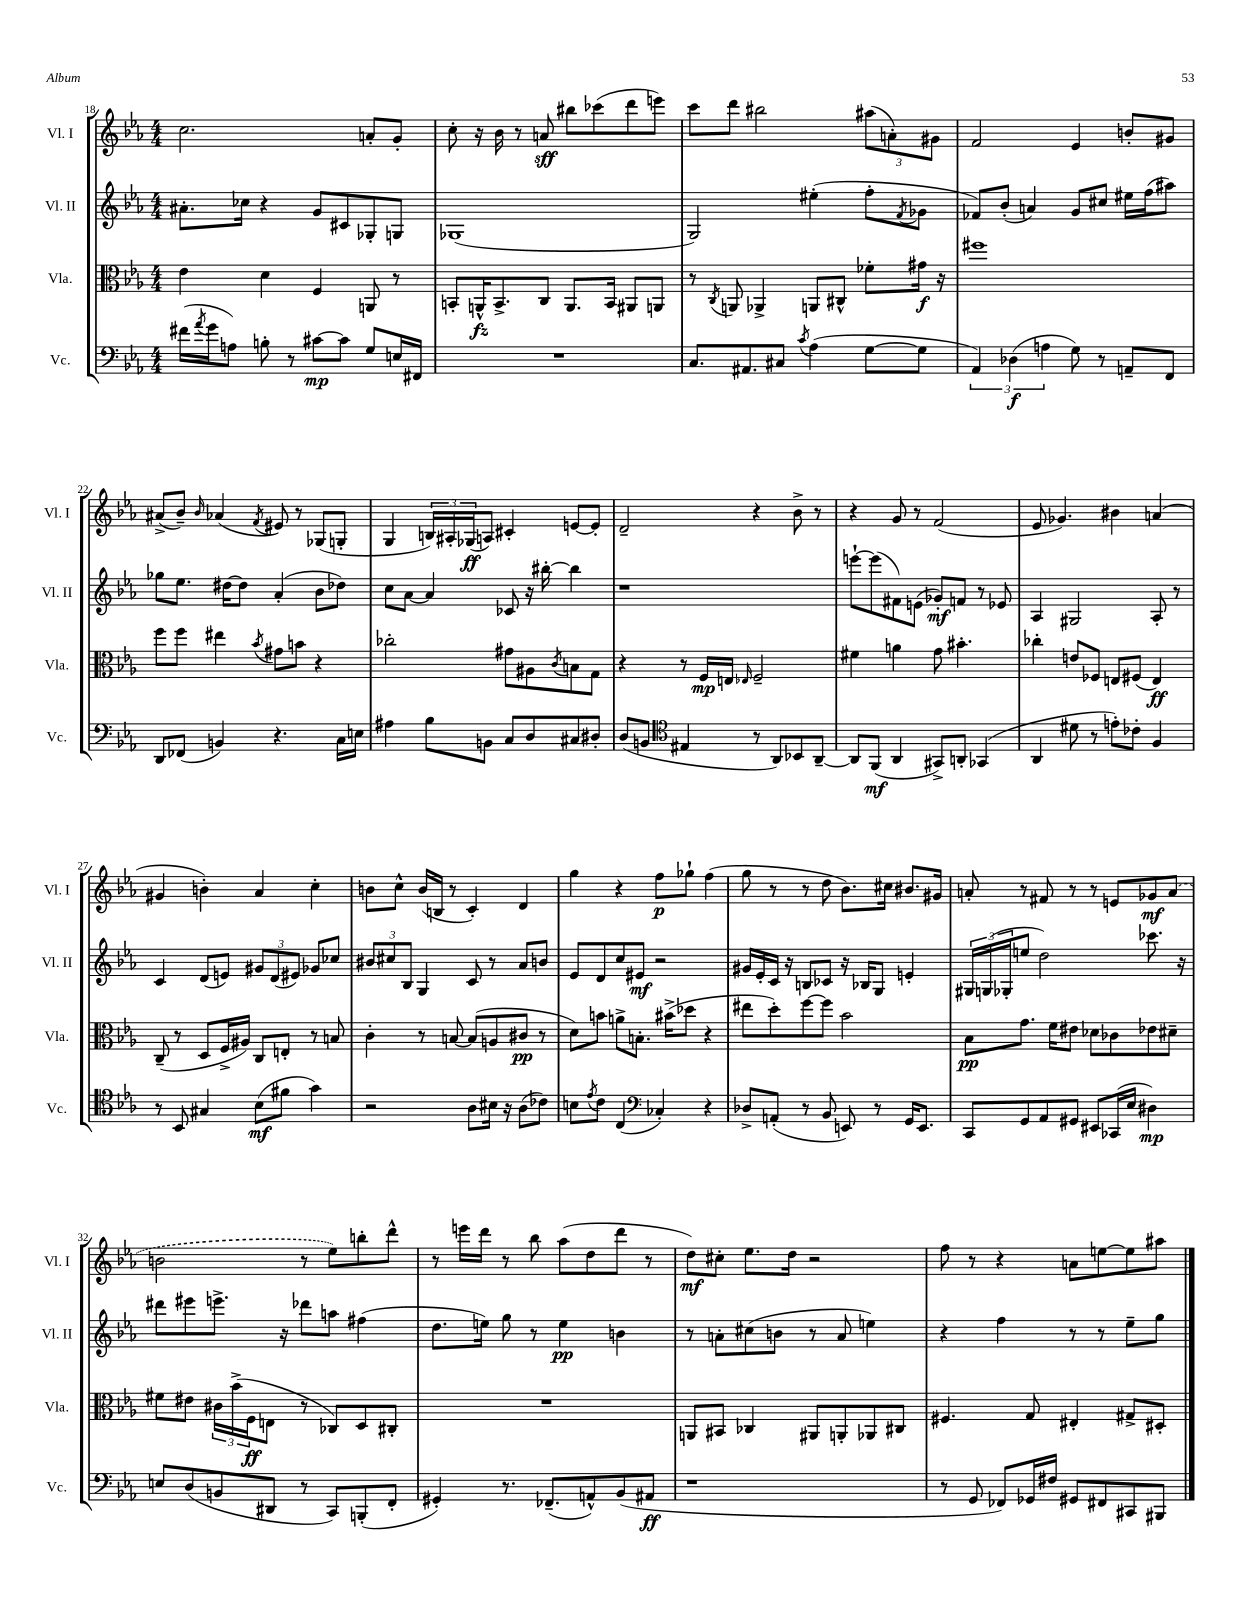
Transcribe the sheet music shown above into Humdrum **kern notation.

**kern	**dynam	**kern	**dynam	**kern	**dynam	**kern	**dynam
*part4	*part4	*part3	*part3	*part2	*part2	*part1	*part1
*staff4	*staff4	*staff3	*staff3	*staff2	*staff2	*staff1	*staff1
*I"Vc.	*	*I"Vla.	*	*I"Vl. II	*	*I"Vl. I	*
*I'Vc.	*	*I'Vla.	*	*I'Vl. II	*	*I'Vl. I	*
*clefF4	*	*clefC3	*	*clefG2	*	*clefG2	*
*k[b-e-a-]	*	*k[b-e-a-]	*	*k[b-e-a-]	*	*k[b-e-a-]	*
*M4/4	*	*M4/4	*	*M4/4	*	*M4/4	*
=18	=18	=18	=18	=18	=18	=18	=18
(16f#X\LL	.	4e-\	.	8.a#X'\L	.	2.cc\	.
8qa-/	.	.	.	.	.	.	.
16g\J	.	.	.	.	.	.	.
8An\J)	.	.	.	.	.	.	.
.	.	.	.	16cc-X\Jk	.	.	.
8Bn'\	.	4d\	.	4r	.	.	.
8r	.	.	.	.	.	.	.
[8c#X\L	mp	4F/	.	8g/L	.	.	.
8c#\J]	.	.	.	8c#X/	.	.	.
8G/L	.	8AAn/	.	8G-X'/	.	8an'/L	.
16En/L	.	8r	.	8Gn/J	.	8g'/J	.
16FF#X/JJ	.	.	.	.	.	.	.
=19	=19	=19	=19	=19	=19	=19	=19
1r	.	8BBn'/L	.	(1G-X	.	8cc'\	.
.	.	16AAn^^/K	fz	.	.	16r	.
.	.	8.BB^/	.	.	.	16b-\	.
.	.	.	.	.	.	8r	.
.	.	8C/J	.	.	.	8an/	sff
.	.	8.AA/L	.	.	.	8bb#X\L	.
.	.	.	.	.	.	(8ccc-X\	.
.	.	16BB/Jk	.	.	.	.	.
.	.	8AA#X/L	.	.	.	8ddd\	.
.	.	8AAn/J	.	.	.	8eeen\J)	.
=20	=20	=20	=20	=20	=20	=20	=20
8.C/L	.	8r	.	2G/)	.	8ccc\L	.
.	.	8qC/	.	.	.	.	.
.	.	8AAn/	.	.	.	8ddd\J	.
8.AA#X/	.	.	.	.	.	.	.
.	.	4AA-X^/	.	.	.	2bb#X\	.
8C#X/J	.	.	.	.	.	.	.
8qc/	.	.	.	.	.	.	.
(4A-\	.	8AAn/L	.	(4ee#X'\	.	.	.
.	.	8C#X^^/J	.	.	.	.	.
[8G\L	.	8f-X'\L	.	8ff'\L	.	(12aa#X\L	.
.	.	.	.	.	.	12an'\)	.
.	.	.	.	8qf/	.	.	.
8G\J]	.	16g#X\Jk	f	8g-X\J	.	.	.
.	.	.	.	.	.	12g#X\J	.
.	.	16r	.	.	.	.	.
=21	=21	=21	=21	=21	=21	=21	=21
6AA-/)	.	1ff#X	.	8f-X/L)	.	2f/	.
.	.	.	.	(8b-'/J	.	.	.
(6D-X\	f	.	.	.	.	.	.
.	.	.	.	4an/)	.	.	.
6An\	.	.	.	.	.	.	.
8G\)	.	.	.	8g/L	.	4e-/	.
8r	.	.	.	8cc#X/J	.	.	.
8AAn~/L	.	.	.	16ee#X\LL	.	8bn'/L	.
.	.	.	.	(16ff\J	.	.	.
8FF/J	.	.	.	8aa#X\J)	.	8g#X/J	.
!!LO:LB:g=z
=22	=22	=22	=22	=22	=22	=22	=22
8DD/L	.	8ff\L	.	8gg-X\L	.	(8a#X^/L	.
(8FF-X/J	.	8ff\J	.	8.ee-\J	.	8b-~/J)	.
.	.	.	.	.	.	16qqb-/	.
4BBn/)	.	4ee#X\	.	.	.	(4a-X/	.
.	.	.	.	[16dd#X\KL	.	.	.
.	.	.	.	8dd#\J]	.	.	.
.	.	8qb-/	.	.	.	8qf/	.
4.r	.	8g#X\L	.	(4a-'/	.	8e#X/)	.
.	.	8bn\J	.	.	.	8r	.
.	.	4r	.	8b-\L	.	(8G-X/L	.
16C\LL	.	.	.	8dd-X\J)	.	8Gn'/J	.
16En\JJ	.	.	.	.	.	.	.
=23	=23	=23	=23	=23	=23	=23	=23
4A#X\	.	2cc-X'\	.	8cc\L	.	4G/	.
.	.	.	.	[8a-\J	.	.	.
8B-\L	.	.	.	4a-/]	.	24Bn/LL)	.
.	.	.	.	.	.	24A#X'/	.
.	.	.	.	.	.	(24G-X/J	ff
8BBn\J	.	.	.	.	.	8An/J)	.
8C/L	.	8g#X\L	.	8c-X/	.	4c#X'/	.
8D/	.	8A#X\	.	16r	.	.	.
.	.	.	.	[16bb#X'\	.	.	.
.	.	8qc/	.	.	.	.	.
8C#X/	.	8Bn\	.	4bb#\]	.	[8en/L	.
8D#X'/J	.	8G\J	.	.	.	8e'/J]	.
=24	=24	=24	=24	=24	=24	=24	=24
(8D/L	.	4r	.	1r	.	2d~/	.
8BBn/J	.	.	.	.	.	.	.
*clefC4	*	*	*	*	*	*	*
4E#X/	.	8r	.	.	.	.	.
.	.	16F/LL	mp	.	.	.	.
.	.	16En/JJ	.	.	.	.	.
.	.	16qqE-X/	.	.	.	.	.
8r	.	2F~/	.	.	.	4r	.
8AA-/L)	.	.	.	.	.	.	.
8BB-X/	.	.	.	.	.	8b-^\	.
[8AA-~/J	.	.	.	.	.	8r	.
=25	=25	=25	=25	=25	=25	=25	=25
8AA-/L]	.	4f#X\	.	[8eeen`\L	.	4r	.
(8FF/J	mf	.	.	(8eee\]	.	.	.
4AA-/	.	4an\	.	8f#X\)	.	8g/	.
.	.	.	.	(8en\J	.	8r	.
8GG#X^/L)	.	8g\	.	8g-X'/L)	mf	(2f/	.
8AAn'/J	.	4.b#X'\	.	8fn/J	.	.	.
(4GG-X/	.	.	.	8r	.	.	.
.	.	.	.	8e-X/	.	.	.
=26	=26	=26	=26	=26	=26	=26	=26
4AA-/	.	4cc-X'\	.	4A-/	.	8e-/	.
.	.	.	.	.	.	4.g-X/)	.
8d#X\	.	8en/L	.	2G#X/	.	.	.
8r	.	8F-X/J	.	.	.	.	.
8en'\L)	.	8En/L	.	.	.	4b#X\	.
8c-X'\J	.	(8F#X/J	.	.	.	.	.
4F/	.	4E/)	ff	8A-'/	.	(4an/	.
.	.	.	.	8r	.	.	.
!!LO:LB:g=z
=27	=27	=27	=27	=27	=27	=27	=27
8r	.	(8C~/	.	4c/	.	4g#X/	.
8BB-/	.	8r	.	.	.	.	.
4G#X/	.	8D/L	.	(8d/L	.	4bn'\)	.
.	.	16F^/L	.	8en/J)	.	.	.
.	.	16A#X/JJ)	.	.	.	.	.
(8B-\L	mf	8C/L	.	12g#X/L	.	4a-/	.
.	.	.	.	(12d/	.	.	.
8f#X\J	.	8En'/J	.	.	.	.	.
.	.	.	.	12e#X/J)	.	.	.
4g\)	.	8r	.	8g-X/L	.	4cc'\	.
.	.	8Bn/	.	8cc-X/J	.	.	.
=28	=28	=28	=28	=28	=28	=28	=28
2r	.	4c'\	.	12b#X/L	.	8bn\L	.
.	.	.	.	12cc#X/	.	.	.
.	.	.	.	.	.	8cc^^\J	.
.	.	.	.	12B-/J	.	.	.
.	.	8r	.	4G/	.	(16b/LL	.
.	.	.	.	.	.	16Bn/JJ	.
.	.	[8Bn/	.	.	.	8r	.
8A-\L	.	(8B/L]	.	8c/	.	4c'/)	.
16B#X\Jk	.	8An/	.	8r	.	.	.
16r	.	.	.	.	.	.	.
(8A-\L	.	8c#X/J	pp	8a-/L	.	4d/	.
8c-X\J)	.	8r	.	8bn/J	.	.	.
=29	=29	=29	=29	=29	=29	=29	=29
8Bn\L	.	8d\L)	.	8e-/L	.	4gg\	.
8qe-/	.	.	.	.	.	.	.
8c\J	.	8bn\J	.	8d/	.	.	.
(4C/	.	8an^\L	.	8cc/	.	4r	.
.	.	8.Bn'\J	.	8e#X/J	mf	.	.
*clefF4	*	*	*	*	*	*	*
4C-X'/)	.	.	.	2r	.	8ff\L	p
.	.	(16b#X^\KL	.	.	.	.	.
.	.	8dd-X\J	.	.	.	8gg-X`\J	.
4r	.	4r	.	.	.	(4ff\	.
=30	=30	=30	=30	=30	=30	=30	=30
8D-X^/L	.	8ee#X\L	.	16g#X/LL	.	8gg\	.
.	.	.	.	16e-'/	.	.	.
(8AAn'/J	.	8dd'\)	.	16c/JJ	.	8r	.
.	.	.	.	16r	.	.	.
8r	.	[8ff\	.	8Bn/L	.	8r	.
8BB-/	.	8ff\J]	.	8c-X/J	.	8dd\	.
8EEn/)	.	2b-\	.	16r	.	8.b-\L)	.
.	.	.	.	16B-X/KL	.	.	.
8r	.	.	.	8G/J	.	.	.
.	.	.	.	.	.	16cc#X\Jk	.
16GG/KL	.	.	.	4en'/	.	8.b#X/L	.
8.EE/J	.	.	.	.	.	.	.
.	.	.	.	.	.	16g#X/Jk	.
=31	=31	=31	=31	=31	=31	=31	=31
8CC/L	.	8B-\L	pp	24G#X/LL	.	8an'/	.
.	.	.	.	(24Gn/	.	.	.
.	.	.	.	24G-X'/J	.	.	.
8GG/	.	8.g\J	.	8een/J	.	8r	.
8AA-/	.	.	.	2dd\)	.	8f#X/	.
.	.	16f\KL	.	.	.	.	.
8GG#X/J	.	8e#X\J	.	.	.	8r	.
8EE#X/L	.	8d-X\L	.	.	.	8r	.
(16CC-X/L	.	8c-X\	.	.	.	8en/L	.
16E-/JJ	.	.	.	.	.	.	.
4D#X\)	mp	8e-X\	.	8.ccc-X\	.	8g-X/	mf
.	.	8d#X~\J	.	.	.	(8a/J	.
.	.	.	.	16r	.	.	.
!!LO:LB:g=z
=32	=32	=32	=32	=32	=32	=32	=32
8En/L	.	8f#X\L	.	8ddd#X\L	.	2bn\	.
(8D/	.	8e#X\J	.	8eee#X\	.	.	.
8BBn/	.	24c#X\LL	.	8.eeen^\J	.	.	.
.	.	(24b-^\	.	.	.	.	.
.	.	24F\J	ff	.	.	.	.
8DD#X/J	.	8En\J	.	.	.	.	.
.	.	.	.	16r	.	.	.
8r	.	8r	.	8ddd-X\L	.	8r	.
8CC/L)	.	8C-X/L)	.	8aan\J	.	8ee-\L)	.
(8BBBn'/	.	8D/	.	(4ff#X\	.	8bbn'\	.
8FF'/J	.	8C#X'/J	.	.	.	8ddd^^\J	.
=33	=33	=33	=33	=33	=33	=33	=33
4GG#X'/)	.	1r	.	8.dd\L	.	8r	.
.	.	.	.	.	.	16eeen\LL	.
.	.	.	.	16een\Jk)	.	16ddd\JJ	.
8.r	.	.	.	8gg\	.	8r	.
.	.	.	.	8r	.	8bb-\	.
(8.FF-X~/L	.	.	.	.	.	.	.
.	.	.	.	4ee\	pp	(8aa-\L	.
8AAn^^/)	.	.	.	.	.	8dd\	.
(8BB-/	.	.	.	4bn\	.	8ddd\J	.
8AA#X/J	ff	.	.	.	.	8r	.
=34	=34	=34	=34	=34	=34	=34	=34
1r	.	8AAn/L	.	8r	.	8dd\L)	mf
.	.	8BB#X/J	.	8an'\L	.	8cc#X'\J	.
.	.	4C-X/	.	(8cc#X\	.	8.ee-\L	.
.	.	.	.	8bn\J	.	.	.
.	.	.	.	.	.	16dd\Jk	.
.	.	8AA#X/L	.	8r	.	2r	.
.	.	8AAn'/	.	8a/	.	.	.
.	.	8AA-X/	.	4een\)	.	.	.
.	.	8C#X/J	.	.	.	.	.
=35	=35	=35	=35	=35	=35	=35	=35
8r	.	4.F#X/	.	4r	.	8ff\	.
8GG/	.	.	.	.	.	8r	.
8FF-X/L)	.	.	.	4ff\	.	4r	.
16GG-X/L	.	8G/	.	.	.	.	.
16F#X/JJ	.	.	.	.	.	.	.
8GG#X/L	.	4E#X'/	.	8r	.	8an\L	.
8FF#X/	.	.	.	8r	.	[8een\	.
8CC#X/	.	8G#X^/L	.	8ee-~\L	.	8ee\]	.
8BBB#X/J	.	8D#X'/J	.	8gg\J	.	8aa#X\J	.
==	==	==	==	==	==	==	==
*-	*-	*-	*-	*-	*-	*-	*-
